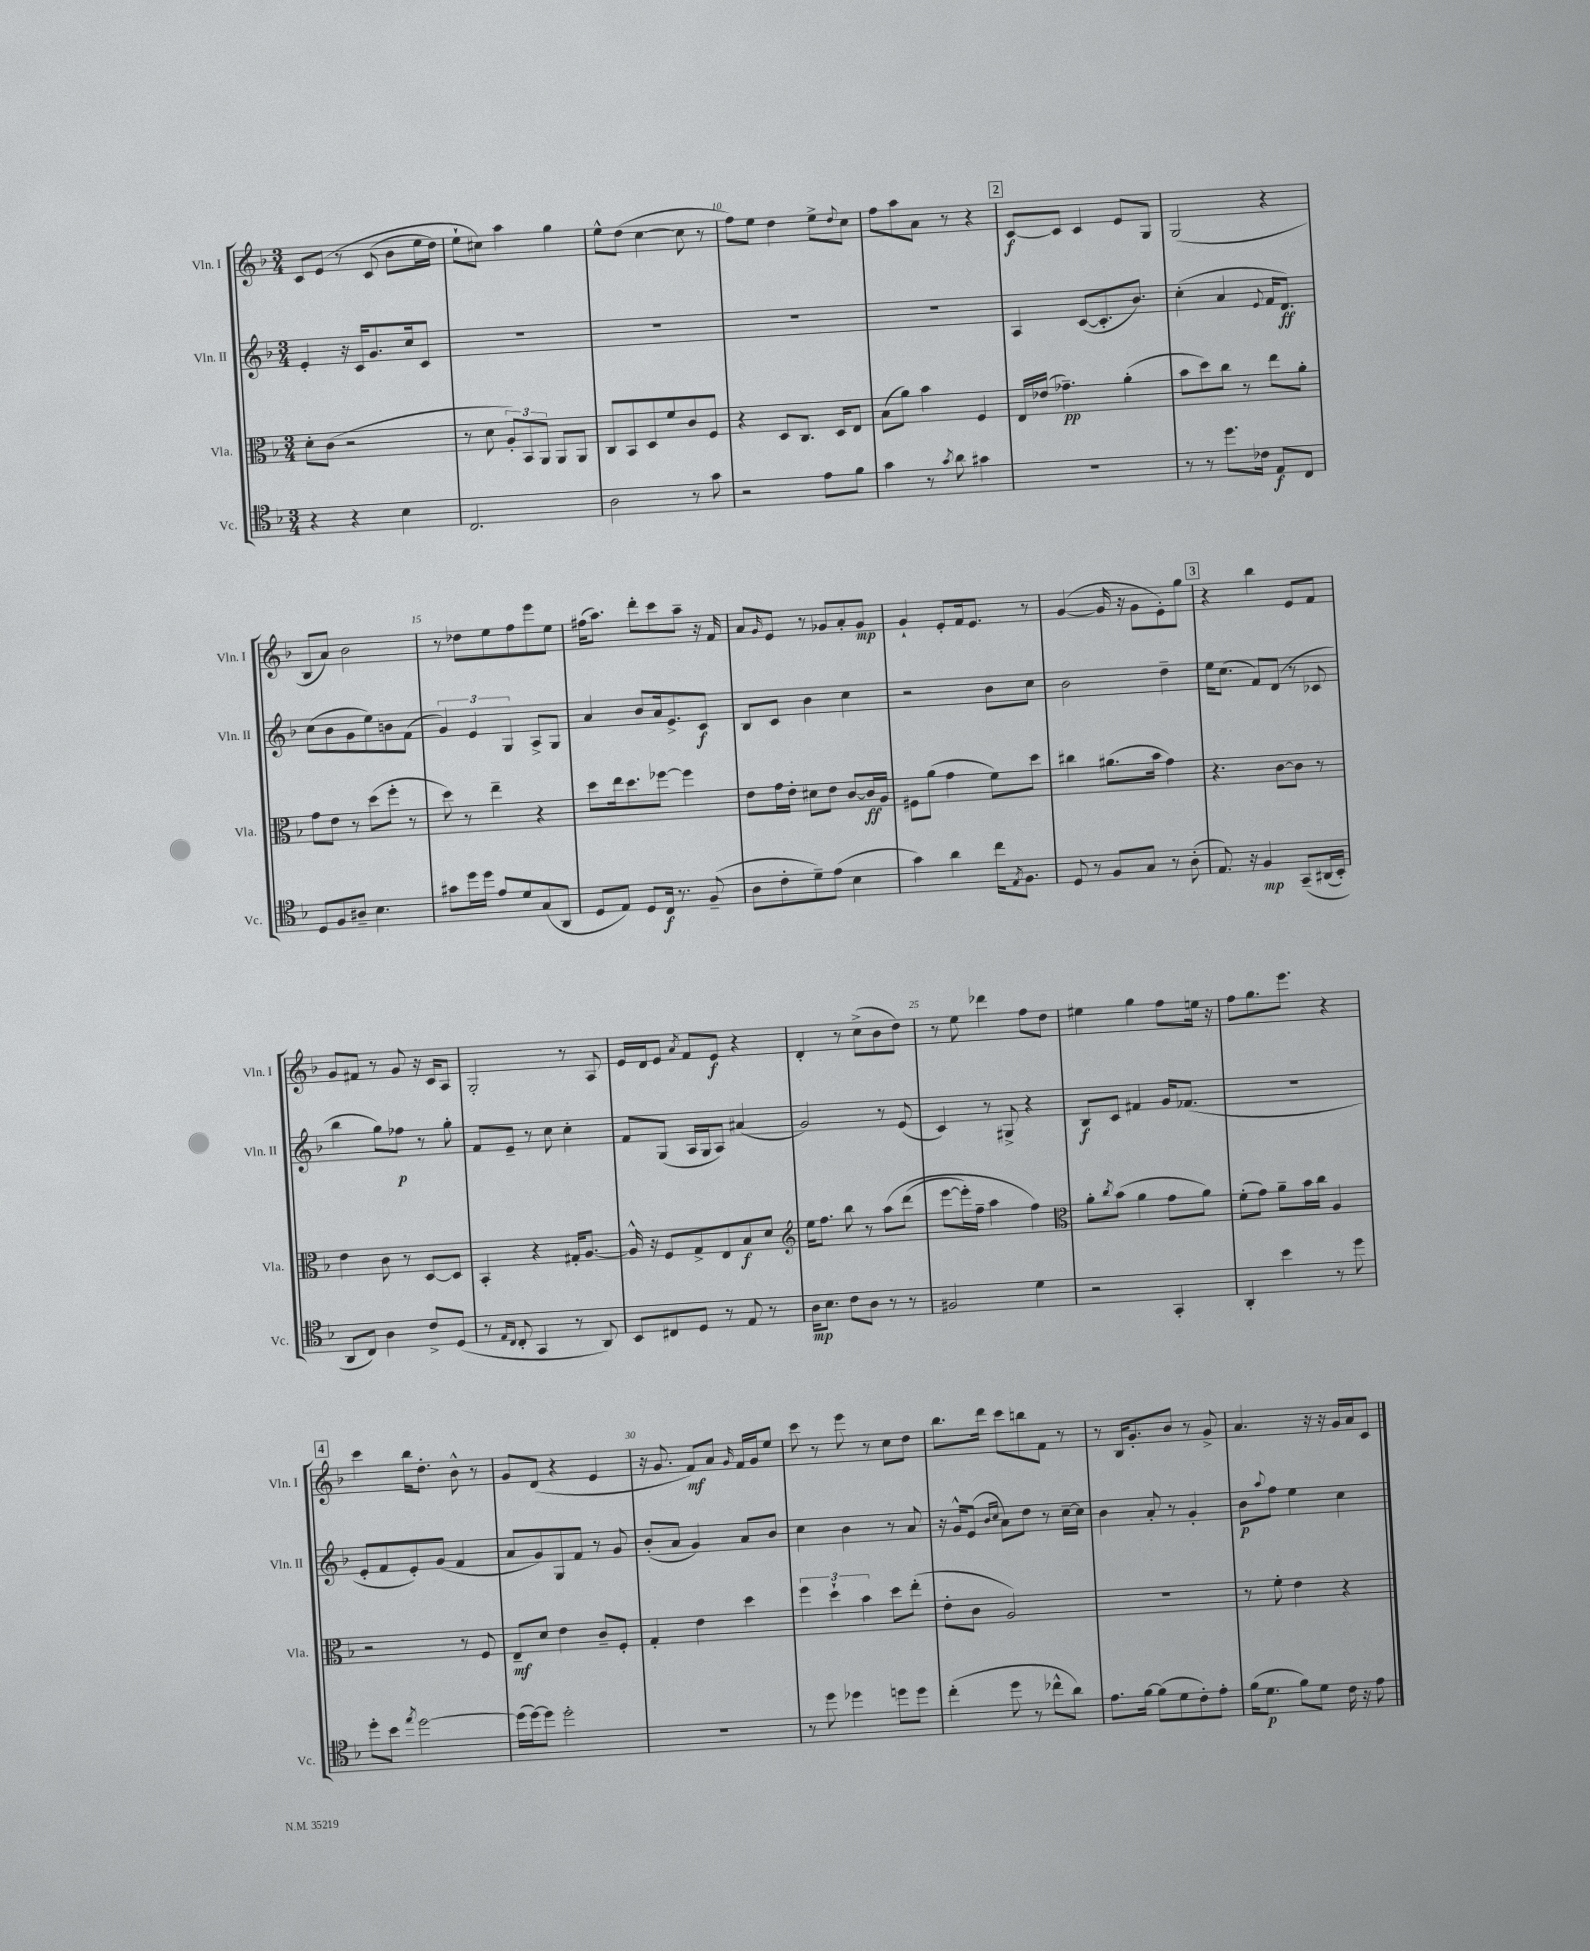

**kern	**kern	**kern	**kern
*staff4	*staff3	*staff2	*staff1
*clefC4	*clefC3	*clefG2	*clefG2
*k[b-]	*k[b-]	*k[b-]	*k[b-]
*M3/4	*M3/4	*M3/4	*M3/4
4r	8d'\L	4e'/	8c/L
.	(8c\J	.	&(8e/J
4r	2r	16r	8r
.	.	16c/LK	.
.	.	8.g/	(8c/
4B-\	.	.	8b-\L
.	.	16cc/k	.
.	.	8c/J	16ee\L
.	.	.	16dd\JJ)
=	=	=	=
2.C/	8r	2.r	8ee`\L
.	8d\	.	8cc#\J&)
.	12A'/L)	.	4aa\
.	12BB-/	.	.
.	12AA/J	.	.
.	8AA/L	.	4gg\
.	8AA/J	.	.
=	=	=	=
2A\	8C/L	2.r	8ee^^\L
.	8BB-/	.	(8dd\J
.	8D/	.	[4cc\
.	8f/	.	.
8r	8c/	.	8cc\]
8g\	8F/J	.	8r
=	=	=	=
2r	4r	2.r	8ff\L)
.	.	.	8ee\J
.	8D/L	.	4dd\
.	8.C/J	.	.
8e\L	.	.	8ee^\L
.	16D/LK	.	.
.	.	.	8qqdd/
8f\J	8E/J	.	8cc\J
=	=	=	=
4g\	(8B-\L	2.r	8ff\L
.	8a\J)	.	8aa\
8r	4b-\	.	8a\J
8qg/	.	.	.
8a\	.	.	8r
4g#\	4F/	.	4r
=	=	=	=
2.r	16E/LL	4A/	[8c/L
.	(16e-/JJ	.	.
.	4.g-~\)	.	8c/]J
.	.	([8c/L	4c/
.	.	8.c'/]	.
.	(4a'\	.	8e/L
.	.	8.b-/J)	.
.	.	.	8G/J
=	=	=	=
8r	8b-\L	(4cc'\	(2G/
8r	8dd\)	.	.
8.dd\L	8cc\J	4a/	.
.	8r	.	.
16c-\Jk	.	.	.
.	.	8qqe/	.
8E/L	8ee\L	16f/LK	4r
.	.	8.d/J)	.
8C/J	8a'\J	.	.
=	=	=	=
8D/L	8g\L	(8cc\L	8B-/L
8F/	8e\J	8b-\	8a/J)
8A#~/J	8r	8g\	2b-\
4.B-\	(8dd\L	8ee\)	.
.	8ff'\J	8b\	.
.	8r	(8f\J	.
=	=	=	=
8g#\L	8dd\)	6g/)	8r
16dd\L	8r	.	8dd-\L
.	.	6e/	.
16dd\JJ	.	.	.
8e/L	4ee~\	.	8ee\
.	.	6G/	.
8d/	.	.	8ff\
(8G/	4r	8A^/L	8eee\
8AA/J	.	8G/J	8ee\J
=	=	=	=
8D/L	8dd\L	4a/	(16ff#\LK
.	.	.	8.aa\J)
8E/J)	16ee\k	.	.
.	8.dd\	.	.
8D/L	.	8b-/L	8ddd'\L
16C/Jk	[8ff-\J	16a/k	8ccc\
8.r	.	8.e^/	.
.	4ff-\]	.	8aa~\J
(8F~/	.	8c/J	16r
.	.	.	16f/
=	=	=	=
8A\L	8e\L	8B-/L	8a/L
.	.	.	16qqg/
8c'\	16g\L	8c/J	8e/J
.	16e'\JJ	.	.
8d~\)	8d#\L	4b-\	8r
(8e\J	8e\J	.	8g-/L
4B-\	[8c/L	4cc\	8a'/
.	16c/]L	.	8g-/J
.	16A/JJ	.	.
=	=	=	=
4g\)	8F#\L	2r	4g`/
.	(8a\J	.	.
4a\	4g\	.	8e'/L
.	.	.	16f/k
.	.	.	8.e/J
16cc\LK	8f\L)	8b-\L	.
8qE/	.	.	.
8.F\J	.	.	.
.	8dd\J	8cc\J	8r
=	=	=	=
8D/	4cc#\	2b-\	([4g/
8r	.	.	.
8F/L	(8.a#\L	.	16g/]
.	.	.	16r
8G/J	.	.	8g\L
.	16b-\Jk	.	.
8r	4g\)	4dd~\	8e'\)
(8A'\	.	.	8gg\J
=	=	=	=
8.E/)	4.r	16ee\LK	4r
.	.	(8.cc\J	.
16r	.	.	.
4F/	.	8f/L)	4bb-\
.	[8c\L	(8d/J	.
&(8GG~/L	8c\]J	8r	8e/L
(16AA#/L	8r	8c-/	8f/J
16BB-'/JJ)	.	.	.
=	=	=	=
8AA/L	4e\	4bb-\	8g/L
8C/J&)	.	.	8f#/J
4A\	8c\	8gg\L)	8r
.	8r	8ff-\J	8g/
8c^/L	[8D/L	8r	16r
.	.	.	16c/LK
(8D/J	8D/]J	8gg'\	8A/J
=	=	=	=
8r	4BB-'/	8f/L	2G'/
16qqE/LL	.	.	.
16qqC/JJ	.	.	.
8C'/	.	8e~/J	.
4GG/	4r	8r	.
.	.	8cc\	.
8r	16G#'/LK	4cc'\	8r
.	[8.A/J	.	.
8AA/)	.	.	8A/
=	=	=	=
8BB-/L	16A^^/]	8f/L	16e/LL
.	16r	.	16d/J
8C#/	8F/L	(8G/J	8e/J
.	.	.	8qa/
8D/J	8G^/	16A/LL	8f/L
.	.	16G/J	.
8r	8E/	8A/J)	8e/J
8E/	8B-/	(4a#/	4r
8r	8d/J	.	.
=	=	=	=
*	*clefG2	*	*
16A\LK	16ee\LK	2g/)	4d'/
8.B-\J	8.ff\J	.	.
8c\L	8bb-\	.	8r
8A\J	8r	.	(8cc^\L
8r	&(8aa\L	8r	8b-\
8r	(8ddd\J	(8e/	8dd\J)
=	=	=	=
2F#/	[8eee\L	4c/)	8r
.	16eee'\]L)	.	8ee\
.	16ff~\JJ	.	.
.	4aa\	8r	4ddd-\
.	.	8G#^/	.
4d\	4ff\&)	4r	8ff\L
.	.	.	8dd\J
=	=	=	=
*	*clefC3	*	*
2r	8a'\L	8B-/L	4ee#\
.	8qcc/	.	.
.	(8b-\J	8c/J	.
.	4a\	4f#/	4gg\
4GG'/	8g\L	16g/LK	8ff\L
.	.	(8.f-/J	.
.	8a\J)	.	16ee\Jk
.	.	.	16r
=	=	=	=
4AA'/	(8f'\L	2.r	8ff\L
.	8g\J)	.	8.gg\
4b-\	8a~\L	.	.
.	.	.	8.eee\J
.	16b-\L	.	.
.	16cc\JJ	.	.
8r	4A/	.	4r
8dd\	.	.	.
=	=	=	=
8dd'\L	2r	8e'/L	4ccc\
8b-\J	.	8f/	.
8qee/	.	.	.
[2dd\	.	8e'/)	16bb-\LK
.	.	.	8.dd'\J
.	.	(8g/J	.
.	8r	4f/	8b-^^\
.	8F/	.	8r
=	=	=	=
(16dd\]LL	8E~/L	8a/L	8g/L
[16dd\J)	.	.	.
8dd\]J	8d/J	8g/)	(8d/J
2dd'\	4e\	8G/	4r
.	.	8f/J	.
.	8c~/L	8r	4e/
.	8F'/J	8g/	.
=	=	=	=
2.r	4G'/	(8b-'/L	16r
.	.	.	8.g/
.	.	8a/J	.
.	4e\	4g/)	8f/L)
.	.	.	8a/J
.	.	.	16qqg/
.	4dd\	8a/L	16f/LL
.	.	.	16g/J
.	.	8b-/J	8ee/J
=	=	=	=
8r	6ff\	4cc\	8ccc\
8dd\	.	.	8r
.	6dd`\	.	.
4dd-\	.	4b-\	8eee\
.	6b-\	.	.
.	.	.	8r
8dd\L	8dd\L	8r	8cc\L
8dd\J	(8ee'\J	8a/	8dd\J
=	=	=	=
(4cc'\	8e'\L	16r	8.bb-\L
.	.	16g^^/LK	.
.	8c\J	(8e/J	.
.	.	.	16ddd\Jk
.	.	16qqb-/LL	.
.	.	16qqcc/JJ	.
8dd\	2A/)	8a\L)	8ccc\L
8r	.	8dd\J	8bb\
8cc-^^\L	.	8r	8f\J
8a\J)	.	[16cc~\LL	8r
.	.	16cc\]JJ	.
=	=	=	=
8.e\L	2.r	4b-\	8r
.	.	.	16B-/LK
[16f\Jk	.	.	8.g'/
(8f\]L	.	8a'/	.
8d\	.	8r	8b-/J
8c'\)	.	4g'/	8r
8e'\J	.	.	8g^/
=	=	=	=
(16f\LK	8r	8b-\L	4.a/
8.d\J	.	.	.
.	.	8qqaa/	.
.	8f'\	8ff\J	.
8f\L)	4e\	4ee\	.
8d\J	.	.	16r
.	.	.	16r
16c\	4r	4cc\	16g/LL
16r	.	.	16a/J
8e\	.	.	8c/J
==	==	==	==
*-	*-	*-	*-
